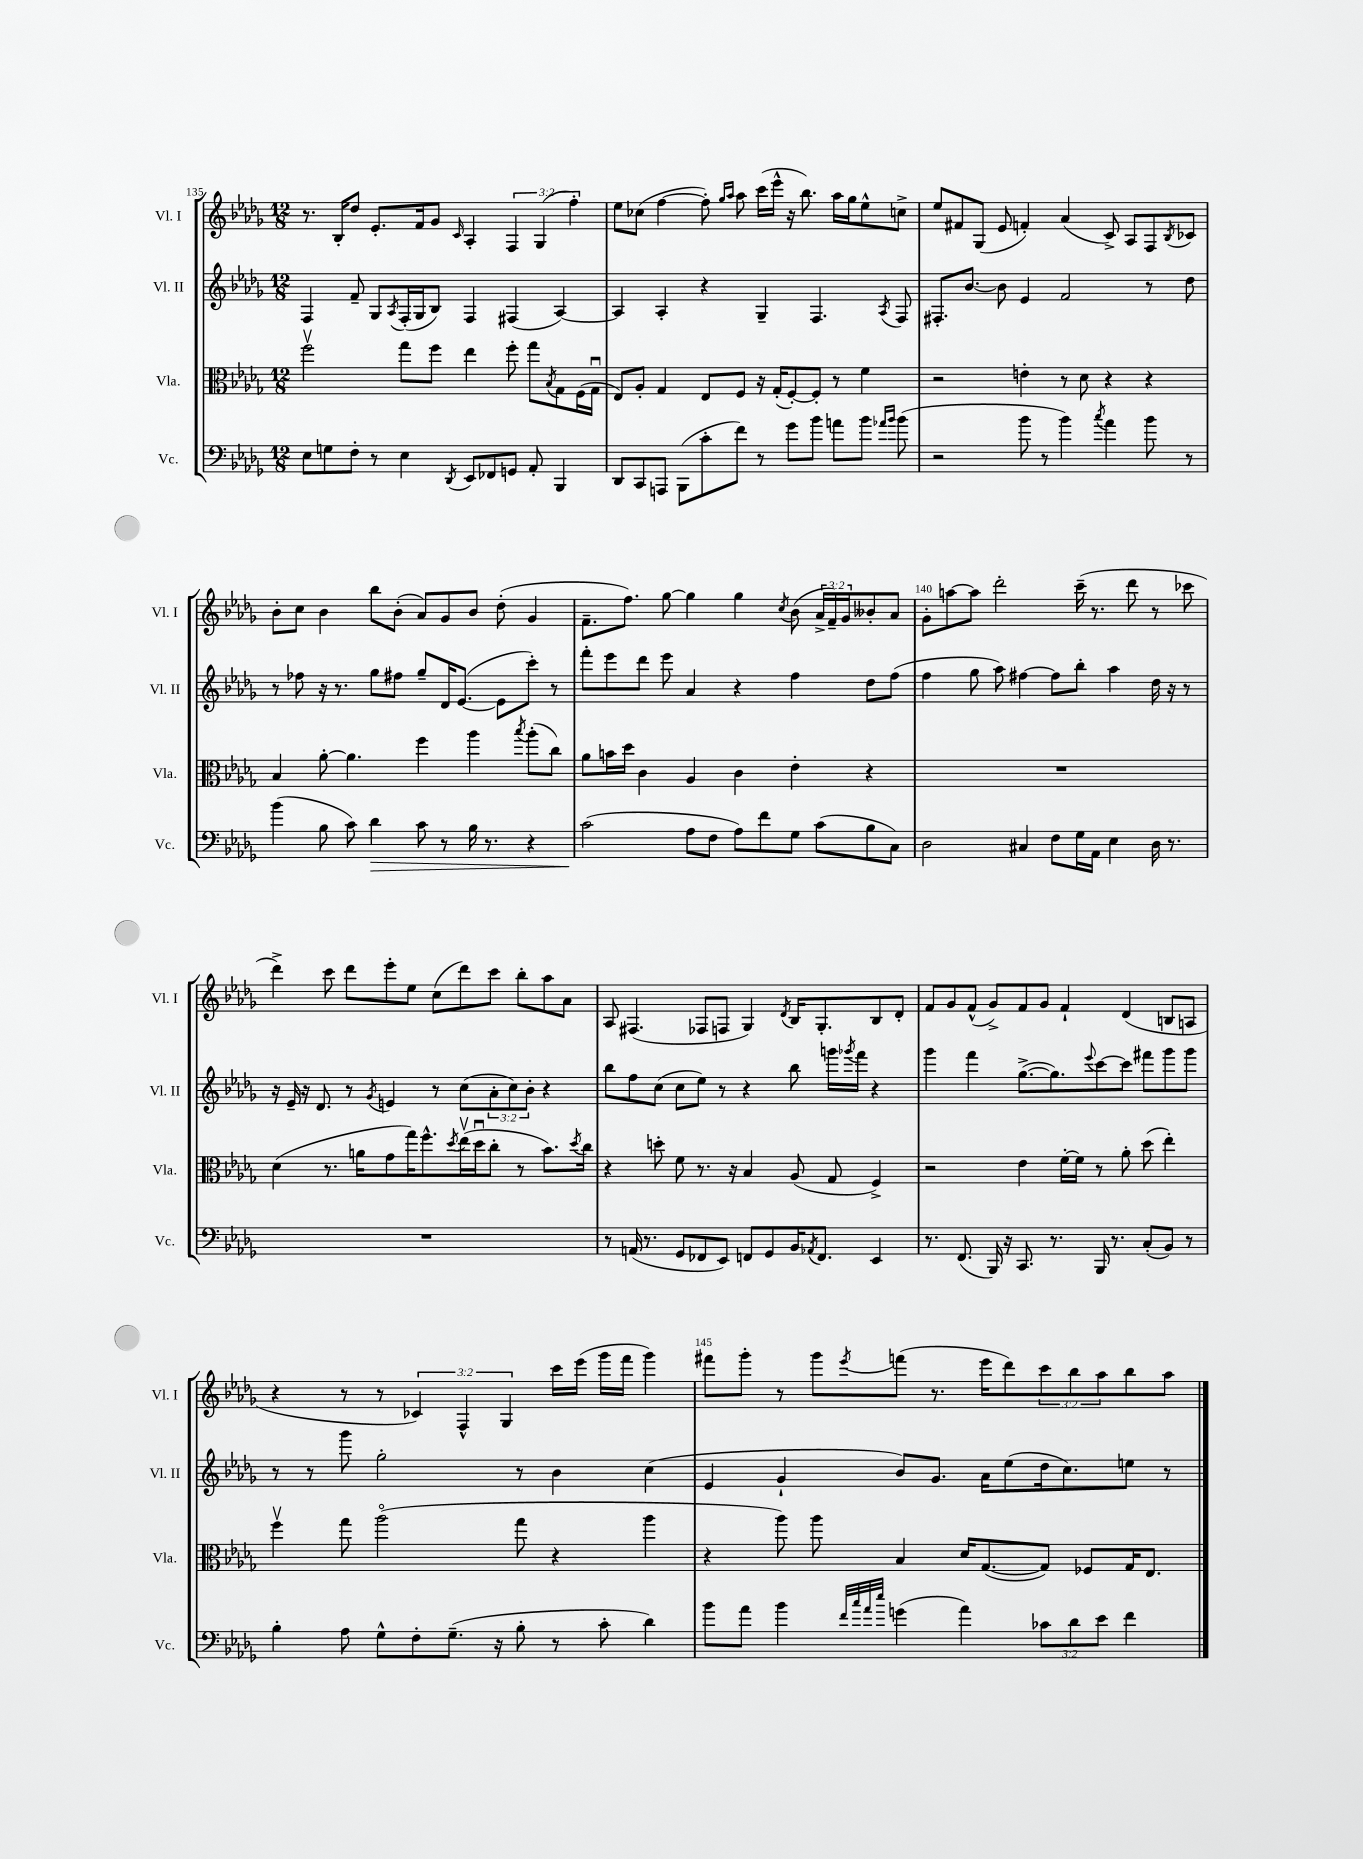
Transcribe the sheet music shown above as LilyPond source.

<<
\new StaffGroup <<
\new Staff = "s0" \with { instrumentName = "Vl. I" shortInstrumentName = "Vl. I" } {
    \clef treble \key des \major \numericTimeSignature \time 12/8 \override Staff.TupletNumber.text = #tuplet-number::calc-fraction-text
    r8. bes16-. des''8 ees'8.-. f'16 ges'8 \grace { c'16 } aes4-. \tuplet 3/2 { f4 ges4( f''4-.) } |
    ees''8 ces''8( f''4~ f''8-.) \grace { ges''16 aes''16 } aes''8 c'''16( ees'''16-^ r16 bes''8.) aes''16 ges''16 ees''8-^ c''8-> |
    ees''8 fis'8 ges8( ees'8 f'4-.) aes'4( c'8->) aes8 f8 \acciaccatura { bes8 } ces'8 |
    bes'8-. c''8 bes'4 bes''8 bes'8-.( aes'8) ges'8 bes'8 des''8-.( ges'4 |
    f'8.-- f''8.) ges''8~ ges''4 ges''4 \acciaccatura { c''8 } bes'8( \tuplet 3/2 { aes'16-> f'16--) ges'16 } beses'8-. aes'8 |
    ges'8-. a''8~ a''8 des'''2-. c'''16--( r8. des'''8 r8 ces'''8 |
    des'''4->) c'''8 des'''8 ees'''8-. ees''8 c''8( des'''8) c'''8 bes''8-. aes''8 aes'8 |
    aes8 fis4.( fes8 f8 ges4) \acciaccatura { des'8 } bes16 ges8.-. bes8 des'8-. |
    f'8 ges'8 f'8-^( ges'8->) f'8 ges'8 f'4-! des'4( b8 a8 |
    r4 r8 r8 \tuplet 3/2 { ces'4) f4-^ ges4 } c'''16 ees'''16( ges'''16 f'''16 ges'''4) |
    fis'''8 ges'''8-. r8 ges'''8 \acciaccatura { ees'''8 } f'''8( r8. ees'''16 des'''8) \tuplet 3/2 { c'''8 bes''8 aes''8 } bes''8 aes''8 \bar "|." |
}
\new Staff = "s1" \with { instrumentName = "Vl. II" shortInstrumentName = "Vl. II" } {
    \clef treble \key des \major \numericTimeSignature \time 12/8 \override Staff.TupletNumber.text = #tuplet-number::calc-fraction-text
    f4 f'8-- ges8 \acciaccatura { aes8 } f16-.( ges16 bes8) f4 fis4( aes4~) |
    aes4 aes4-. r4 ges4-- f4. \acciaccatura { aes8 } f8 |
    fis8.-. bes'8.~ bes'8 ees'4 f'2 r8 des''8 |
    r8 fes''8 r16 r8. ges''8 fis''8 ges''8-- des'16 ees'8.~( ees'8 c'''8-.) r8 |
    f'''8-. ees'''8 des'''8 ees'''8 aes'4 r4 f''4 des''8 f''8( |
    f''4 ges''8 aes''8) fis''4~ fis''8 bes''8-. aes''4 des''16 r16 r8 |
    r16 ees'16-- r16 des'8. r8 \acciaccatura { ges'8 } e'4 r8 c''8( \tuplet 3/2 { aes'8-. c''8) bes'8-. } r4 |
    bes''8 f''8 c''8( c''8 ees''8) r8 r4 bes''8 g'''16 \acciaccatura { ges'''8 } f'''16 r4 |
    ges'''4 f'''4 ges''8.~->( ges''8.) \appoggiatura { ees'''8 } c'''8~ c'''8 fis'''8 ges'''8 ges'''8 |
    r8 r8 ges'''8 ges''2-. r8 bes'4 c''4( |
    ees'4 ges'4-! bes'8) ges'8. aes'16 ees''8( des''16 c''8.) e''8 r8 \bar "|." |
}
\new Staff = "s2" \with { instrumentName = "Vla." shortInstrumentName = "Vla." } {
    \clef alto \key des \major \numericTimeSignature \time 12/8
    f''2\upbow ges''8 f''8 ees''4 f''8-. ges''8 \acciaccatura { bes8 } ges8 f16( ges16\downbow |
    ees8) aes8-. ges4 ees8 f8 r16 ges16-.( f8~-.) f8-. r8 f'4 |
    r2 e'4-. r8 des'8 r4 r4 |
    bes4 aes'8~-. aes'4. f''4 aes''4 \acciaccatura { bes''8 } aes''8-.( c''8) |
    aes'8 b'16 des''16 c'4 aes4 c'4 ees'4-. r4 |
    R1. |
    des'4( r8. a'16 ges'8 ges''16) f''8.-^ \acciaccatura { des''8 } ees''16\upbow( des''16\downbow c''8-. r8 bes'8.) \acciaccatura { des''8 } c''16 |
    r4 d''8-. f'8 r8. r16 bes4 aes8( ges8 f4->) |
    r2 ees'4 f'16~-. f'16 r8 aes'8-. des''8( ees''4-.) |
    f''4\upbow ges''8 aes''2\flageolet( ges''8 r4 aes''4 |
    r4 aes''8) aes''8 bes4 des'16 ges8.~( ges8) fes8 ges16 ees8. \bar "|." |
}
\new Staff = "s3" \with { instrumentName = "Vc." shortInstrumentName = "Vc." } {
    \clef bass \key des \major \numericTimeSignature \time 12/8 \override Staff.TupletNumber.text = #tuplet-number::calc-fraction-text
    ees8 g8 f8-. r8 ees4 \acciaccatura { des,8 } ees,8 fes,8 g,8 aes,8-. bes,,4 |
    des,8 c,8 a,,8 bes,,8( c'8-. f'8) r8 ges'8 bes'8 a'8 bes'8 \grace { aes'16 bes'16 } bes'8( |
    r2 bes'8 r8 bes'4) \acciaccatura { c''8 } aes'4 bes'8 r8 |
    bes'4( bes8 c'8) des'4\> c'8 r8 bes16 r8. r4 |
    c'2\!( aes8 f8 aes8) f'8 ges8 c'8( bes8 c8) |
    des2 cis4 f8 ges16 aes,16 ees4 des16 r8. |
    R1. |
    r8 a,16( r8. ges,8 fes,8 ees,8) f,8 ges,8 bes,16 \acciaccatura { aes,8 } f,8. ees,4 |
    r8. f,8.( bes,,16) r16 c,8. r8. bes,,16 r8. c8-.( bes,8) r8 |
    bes4-. aes8 ges8-^ f8-. ges8.--( r16 bes8-. r8 c'8-. des'4) |
    bes'8 aes'8 bes'4 \grace { f'32 c''32 aes'32 ees''32 } g'4( aes'4) \tuplet 3/2 { ces'8 des'8 ees'8 } f'4 \bar "|." |
}
>>
>>
\layout { \context { \Score currentBarNumber = #135 \override BarNumber.break-visibility = ##(#f #t #t) barNumberVisibility = #(every-nth-bar-number-visible 5) } }
